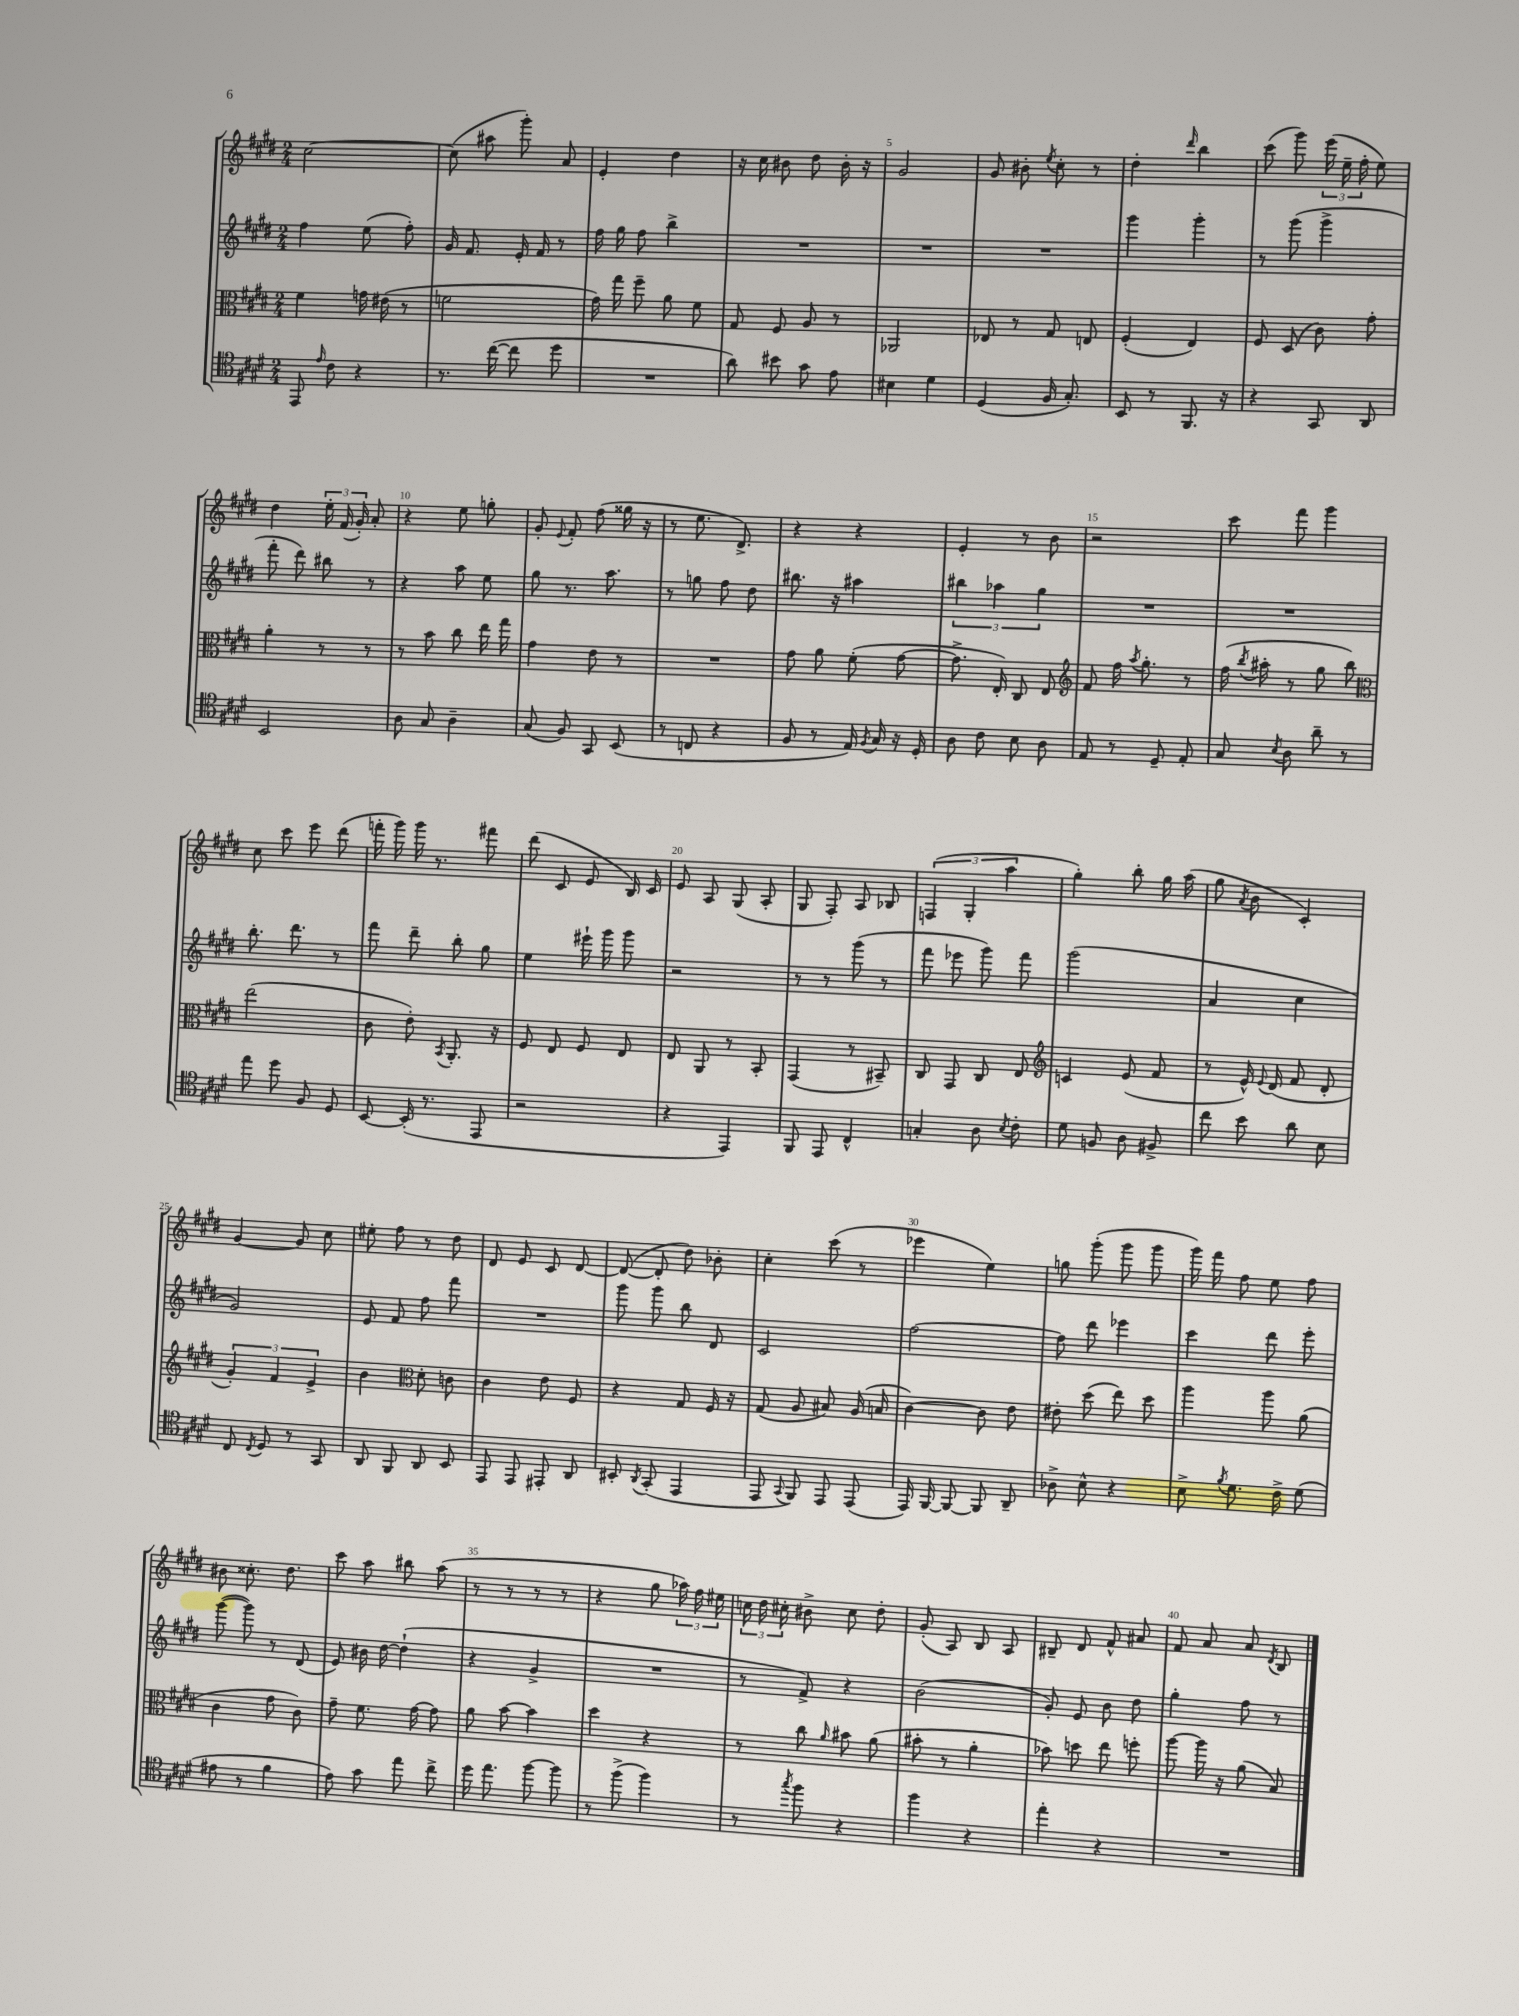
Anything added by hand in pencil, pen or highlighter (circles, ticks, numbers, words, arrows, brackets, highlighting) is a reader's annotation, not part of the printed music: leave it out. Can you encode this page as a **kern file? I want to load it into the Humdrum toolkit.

**kern	**kern	**kern	**kern
*staff4	*staff3	*staff2	*staff1
*clefC4	*clefC3	*clefG2	*clefG2
*k[f#c#g#d#]	*k[f#c#g#d#]	*k[f#c#g#d#]	*k[f#c#g#d#]
*M2/4	*M2/4	*M2/4	*M2/4
8EE	4f#	4ff#	[2cc#
16qqe	.	.	.
8c#	.	.	.
4r	16g	(8ee	.
.	(16e#	.	.
.	8r	8ff#')	.
=	=	=	=
8.r	2f	16g#	(8cc#]
.	.	8.f#	.
.	.	.	8aa#
([16cc#	.	.	.
8cc#]	.	16e'	8ggg#')
.	.	16f#	.
8dd#	.	8r	8a
=	=	=	=
2r	16g#)	16ff#	4e'
.	16gg#	16gg#	.
.	8ff#~	8ff#	.
.	8a	4bb^	4dd#
.	8f#	.	.
=	=	=	=
8a)	8G#	2r	16r
.	.	.	16cc#
8b#	8F#	.	8b#
8g#	8A	.	8dd#
8e	8r	.	16b#'
.	.	.	16r
=	=	=	=
4B#	2AA-	2r	2g#
4d#	.	.	.
=	=	=	=
(4D#	8E-	2r	8g#
.	8r	.	8b#'
.	.	.	8qee
16F#	8G#	.	8cc#'
8.G#')	.	.	.
.	8E	.	8r
=	=	=	=
8BB	(4F#'	4ggg#	4dd#'
8r	.	.	.
.	.	.	16qqddd#
8.FF#	4E)	4ggg#'	4bb
16r	.	.	.
=	=	=	=
4r	8F#	8r	(8ccc#
.	(8D#	(8ggg#	8ggg#)
8GG#	8c#)	4ggg#^	(24eee
.	.	.	24ee~
.	.	.	24ff#'
8AA	8g#'	.	8ee)
=	=	=	=
2BB	4a'	8fff#'	4dd#
.	.	8ddd#)	.
.	8r	8bb#	24ee'
.	.	.	(24f#
.	.	.	24g#')
.	8r	8r	8a'
=	=	=	=
8A	8r	4r	4r
8G#	8b	.	.
4A~	8cc#	8aa	8ee
.	16ee	8ee	8gg'
.	16gg#	.	.
=	=	=	=
(8G#	4g#	8gg#	8g#'
.	.	.	8qqe
8F#)	.	8.r	8f#'
8GG#	8e	.	(8ff#
.	.	8.aa	.
(8BB	8r	.	16gg##
.	.	.	16r
=	=	=	=
8r	2r	8r	8r
8C	.	8gg	8.ee
4r	.	8ff#	.
.	.	.	8.d#^)
.	.	8dd#	.
=	=	=	=
8F#	8g#	8.bb#	4r
8r	8a	.	.
.	.	16r	.
16E)	(8f#'	4aa#	4r
8qF#	.	.	.
16G#	.	.	.
16r	[8g#	.	.
16D#'	.	.	.
=	=	=	=
8A	8.g#^]	6bb#	4e'
8c#	.	.	.
.	.	6aa-	.
.	16E')	.	.
8B	8C#	.	8r
.	.	6gg#	.
8A	8E	.	8b
=	=	=	=
*	*clefG2	*	*
8E	8f#	2r	2r
8r	16ff#	.	.
.	8qaa	.	.
.	8.gg#'	.	.
8D#~	.	.	.
8E'	8r	.	.
=	=	=	=
8G#	(16ff#	2r	8ccc#
.	8qbb	.	.
.	16aa#'	.	.
8qB	.	.	.
8A	8r	.	8fff#
8a~	8gg#	.	4ggg#
8r	8bb)	.	.
=	=	=	=
*	*clefC3	*	*
8ee	(2ee	8.bb'	8cc#
8dd#	.	.	8ccc#
.	.	8.ddd#	.
8F#	.	.	8eee
8D#	.	8r	(8ddd#
=	=	=	=
[8BB	8c#	8fff#	16fff'
.	.	.	16ggg#)
(16BB']	8e')	8ddd#~	16ggg#
8.r	.	.	8.r
.	8qBB	.	.
.	8.AA'	8bb'	.
8EE	.	8gg#	8fff#
.	16r	.	.
=	=	=	=
2r	8F#	4ee	(8ddd#
.	8E	.	8c#
.	8F#	16eee#`	8e
.	.	16ggg#	.
.	8E	8ggg#	16B)
.	.	.	16c#
=	=	=	=
4r	8E	2r	8e
.	8AA	.	8A
4EE)	8r	.	(8G#
.	8BB'	.	8A'
=	=	=	=
8FF#	(4GG#	8r	8G#
8EE	.	8r	8F#')
4C#^^	8r	(8ggg#	8A
.	8BB#~)	8r	8B-
=	=	=	=
4G'	8C#	8fff#	(6F
.	8GG#	8eee-	.
.	.	.	6G#'
8A	8C#	8ggg#)	.
.	.	.	6aa
8qB	.	.	.
8c#'	8E	8fff#	.
=	=	=	=
*	*clefG2	*	*
8d#	4c	(2ggg#	4gg#')
8F	.	.	.
8A	(8e	.	8bb'
8F#^	8f#	.	16gg#
.	.	.	(16aa
=	=	=	=
8cc#	8r	4a	8gg#
.	.	.	8qa
8b	16e^^)	.	8b
.	8qqe	.	.
.	(16d#	.	.
8a	8f#	4cc#	4c#')
8B	8d#'	.	.
=	=	=	=
8C#	6g#')	2g#)	[4g#
8qC#	.	.	.
8D#	.	.	.
.	6f#	.	.
8r	.	.	8g#]
.	6e^	.	.
8GG#	.	.	8cc#
=	=	=	=
8AA	4b	8e	8ee#'
8FF#	.	8f#	8ff#
*	*clefC3	*	*
8AA	8d#'	8ff#	8r
8BB	8c	8fff#	8dd#
=	=	=	=
8EE	4c#	2r	8d#
8EE	.	.	8e
8EE#'	8e	.	8c#
8AA	8F#	.	[8d#
=	=	=	=
8BB#'	4r	8ggg#	(8d#_
8qAA	.	.	.
(8GG#'	.	8ggg#	8d#']
4EE	8G#	8bb	8dd#)
.	16F#	8d#	8b-'
.	16r	.	.
=	=	=	=
8EE	(8G#	2c#	4cc#'
8qqGG#	.	.	.
8FF#)	8A	.	.
8EE	8B#)	.	(8ccc#
(8EE	(16A	.	8r
.	16B	.	.
=	=	=	=
16EE)	[4c#)	[2ff#	4eee-
[16FF#	.	.	.
8FF#_	.	.	.
8FF#]	8c#]	.	4ee)
8AA~	8e	.	.
=	=	=	=
8A-^	8e#'	8ff#]	8gg
8B^^	(8dd#	8ddd#	(8ggg#'
4r	8ee)	4eee-	8ggg#
.	8dd#	.	8ggg#
=	=	=	=
8B^	4aa	4ccc#	16ggg#)
.	.	.	16fff#
8qf#	.	.	.
8.d#	.	.	8ff#
.	8aa	8ddd#	8ee
16c#^	.	.	.
(8d#	(8a	8eee'	8ff#
=	=	=	=
8e#	4c#	([8ggg#	8b#
8r	.	8ggg#])	8.cc##'
4f#	8g#	8r	.
.	.	.	8.dd#
.	8c#)	(8d#	.
=	=	=	=
8e)	8g#~	8e)	8ccc#
8g#	8.f#	16b#	8aa
.	.	[16dd#	.
8ee	.	(4dd#`]	8bb#
.	[16g#	.	.
8cc#^	8g#]	.	(8aa
=	=	=	=
16dd#	8a	4r	8r
8.ee	.	.	.
.	[8b	.	8r
[8ff#	4b]	4g#^	8r
8ff#]	.	.	8r
=	=	=	=
8r	4dd#	2r	4r
(8ff#^	.	.	.
4ff#)	4r	.	8gg#
.	.	.	24aa-)
.	.	.	24ff#
.	.	.	24ee#
=	=	=	=
8r	8r	8r	24cc
.	.	.	24dd#
.	.	.	24cc#'
8qgg#	.	.	.
8ff#	8cc#	8f#^)	8b#^
.	16qqa	.	.
4r	8b#	4r	8cc#
.	(8a	.	8dd#'
=	=	=	=
4ff#	8b#'	(2b	(8g#'
.	8r	.	8A)
4r	4a'	.	8B
.	.	.	8A
=	=	=	=
4ee'	8b-)	8g#')	8B#~
.	8dd	8e	8d#
4r	8ee	8b	8f#^^
.	8ff'	8dd#	8a#
=	=	=	=
2r	[8aa	4gg#'	8f#
.	16aa]	.	8a
.	16r	.	.
.	(8a	8ff#	8a
.	.	.	8qd#
.	8B)	8r	8B
==	==	==	==
*-	*-	*-	*-
